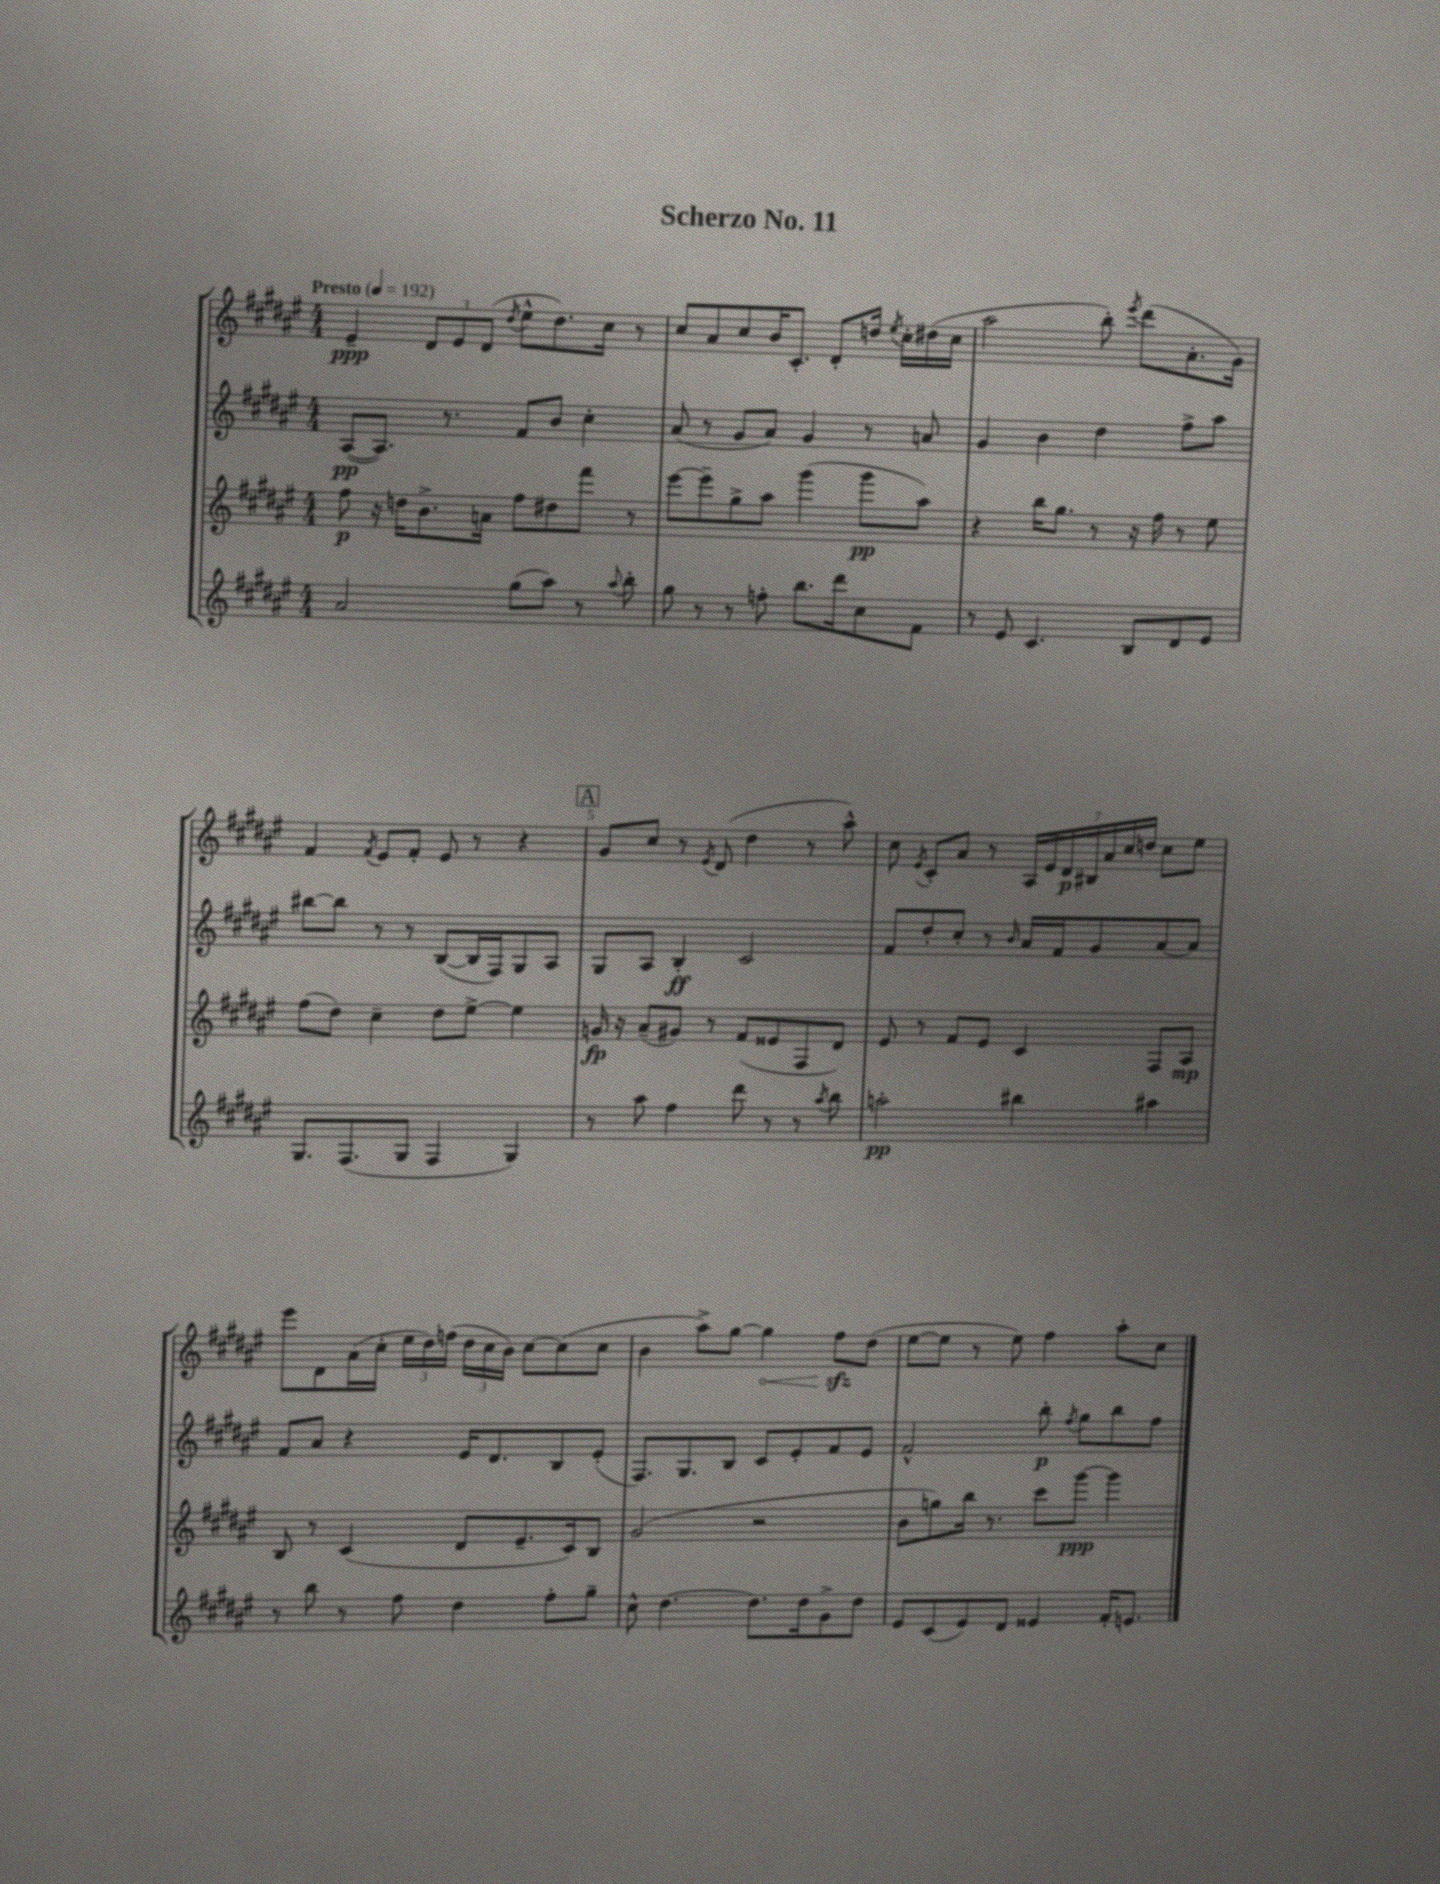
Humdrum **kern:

**kern	**kern	**kern	**kern
*staff4	*staff3	*staff2	*staff1
*clefG2	*clefG2	*clefG2	*clefG2
*k[f#c#g#d#a#e#]	*k[f#c#g#d#a#e#]	*k[f#c#g#d#a#e#]	*k[f#c#g#d#a#e#]
*M4/4	*M4/4	*M4/4	*M4/4
*MM192	*MM192	*MM192	*MM192
2a#	8ff#	([8A#	4e#~
.	16r	8.A#])	.
.	16dd	.	.
.	8.b^	.	12d#
.	.	8.r	.
.	.	.	12e#
.	.	.	(12d#
.	16a	.	.
.	.	.	8qdd#
(8gg#	8ff#	8f#	8ee#^^
8aa#)	8dd#	8b	8.dd#)
8r	8fff#	4cc#'	.
.	.	.	16cc#
8qqaa#	.	.	.
8bb'	8r	.	8r
=	=	=	=
8gg#	[8eee#	(8a#	8cc#
8r	8eee#~]	8r	8a#
8r	8gg#^	8g#	8cc#
8ff'	8aa#	8a#)	16b
.	.	.	8.c#'
8.bb	(4ggg#	4g#	.
.	.	.	8d#'
16ddd#	.	.	.
8cc#	8ggg#	8r	16dd
.	.	.	8qee#
.	.	.	16cc#'
8f#	8aa#)	8a	(16dd#
.	.	.	16cc#
=	=	=	=
8r	4r	4g#	2aa#
8e#	.	.	.
4.c#	16bb	4b	.
.	8.gg#	.	.
.	8r	4dd#	8bb')
.	.	.	8qeee#
8B	16r	.	(8ddd#
.	16ff#	.	.
8d#	8r	8ff#^	8.a#'
8e#	8ee#	8aa#	.
.	.	.	16g#)
=	=	=	=
8.G#	(8ff#	[8bb#	4f#
.	8dd#)	8bb#]	.
(8.F#	.	.	.
.	.	.	8qf#
.	4cc#~	8r	8e#
8G#	.	8r	8f#'
4F#	8dd#	([8B	8e#
.	[8ee#^	16B]	8r
.	.	16F#)	.
4G#)	4ee#]	8G#	4r
.	.	8A#	.
=	=	=	=
8r	16g	8G#	8g#
.	16r	.	.
8aa#	(8a#~	8A#	8cc#
4ff#	8g#)	4B'	8r
.	.	.	8qe#
.	8r	.	(8d#
8ddd#	(8f#	2c#	4dd#
8r	8e##	.	.
8r	8F#	.	8r
8qaa#	.	.	.
8bb	8d#)	.	8aa#^^)
=	=	=	=
2aa'	8e#	8f#	8cc#
.	.	.	8qe#
.	8r	8dd#'	8c#'
.	8f#	8cc#'	8a#
.	8e#	8r	8r
.	.	16qqb	.
4bb#	4c#	16a#	28A#
.	.	.	28e#
.	.	16f#	.
.	.	.	28d#
.	.	.	28B#
.	.	8g#	.
.	.	.	28a#
.	.	.	28cc#
.	.	.	28dd
4aa#	8F#	[8a#	8cc#
.	8A#	8a#]	8ee#
=	=	=	=
8r	8B	8f#	8eee#
8bb	8r	8a#	8d#
8r	(4c#	4r	(16a#
.	.	.	16cc#'
8ff#	.	.	24ee#
.	.	.	24dd#)
.	.	.	(24ff
4dd#	8d#	16e#	24dd#
.	.	.	24cc#
.	.	8.d#	.
.	.	.	24b)
.	8.e#~	.	[8cc#
8ff#'	.	8B	(8cc#]
.	16c#)	.	.
8gg#~	8B	(8e#'	8cc#
=	=	=	=
8cc#^^	(2g#	8.F#)	4b
[4.dd#	.	.	.
.	.	8.G#	.
.	.	.	8aa#^)
.	.	8B	[8gg#
8.dd#]	2r	8c#	4gg#]
.	.	8e#'	.
16dd#	.	.	.
8g#^	.	8f#	8ff#
8dd#	.	8e#	(8dd#
=	=	=	=
8e#	8b	2f#^^	[8ee#
(8c#	8gg)	.	8ee#]
8e#)	16bb	.	8r
.	8.r	.	.
8d#	.	.	8ee#)
4e##	8ccc#	8bb'	4ff#
.	.	8qff#	.
.	[8ggg#	8gg#	.
16f#'	4ggg#]	8bb	8aa#'
8.e	.	.	.
.	.	8ff#	8cc#
==	==	==	==
*-	*-	*-	*-
